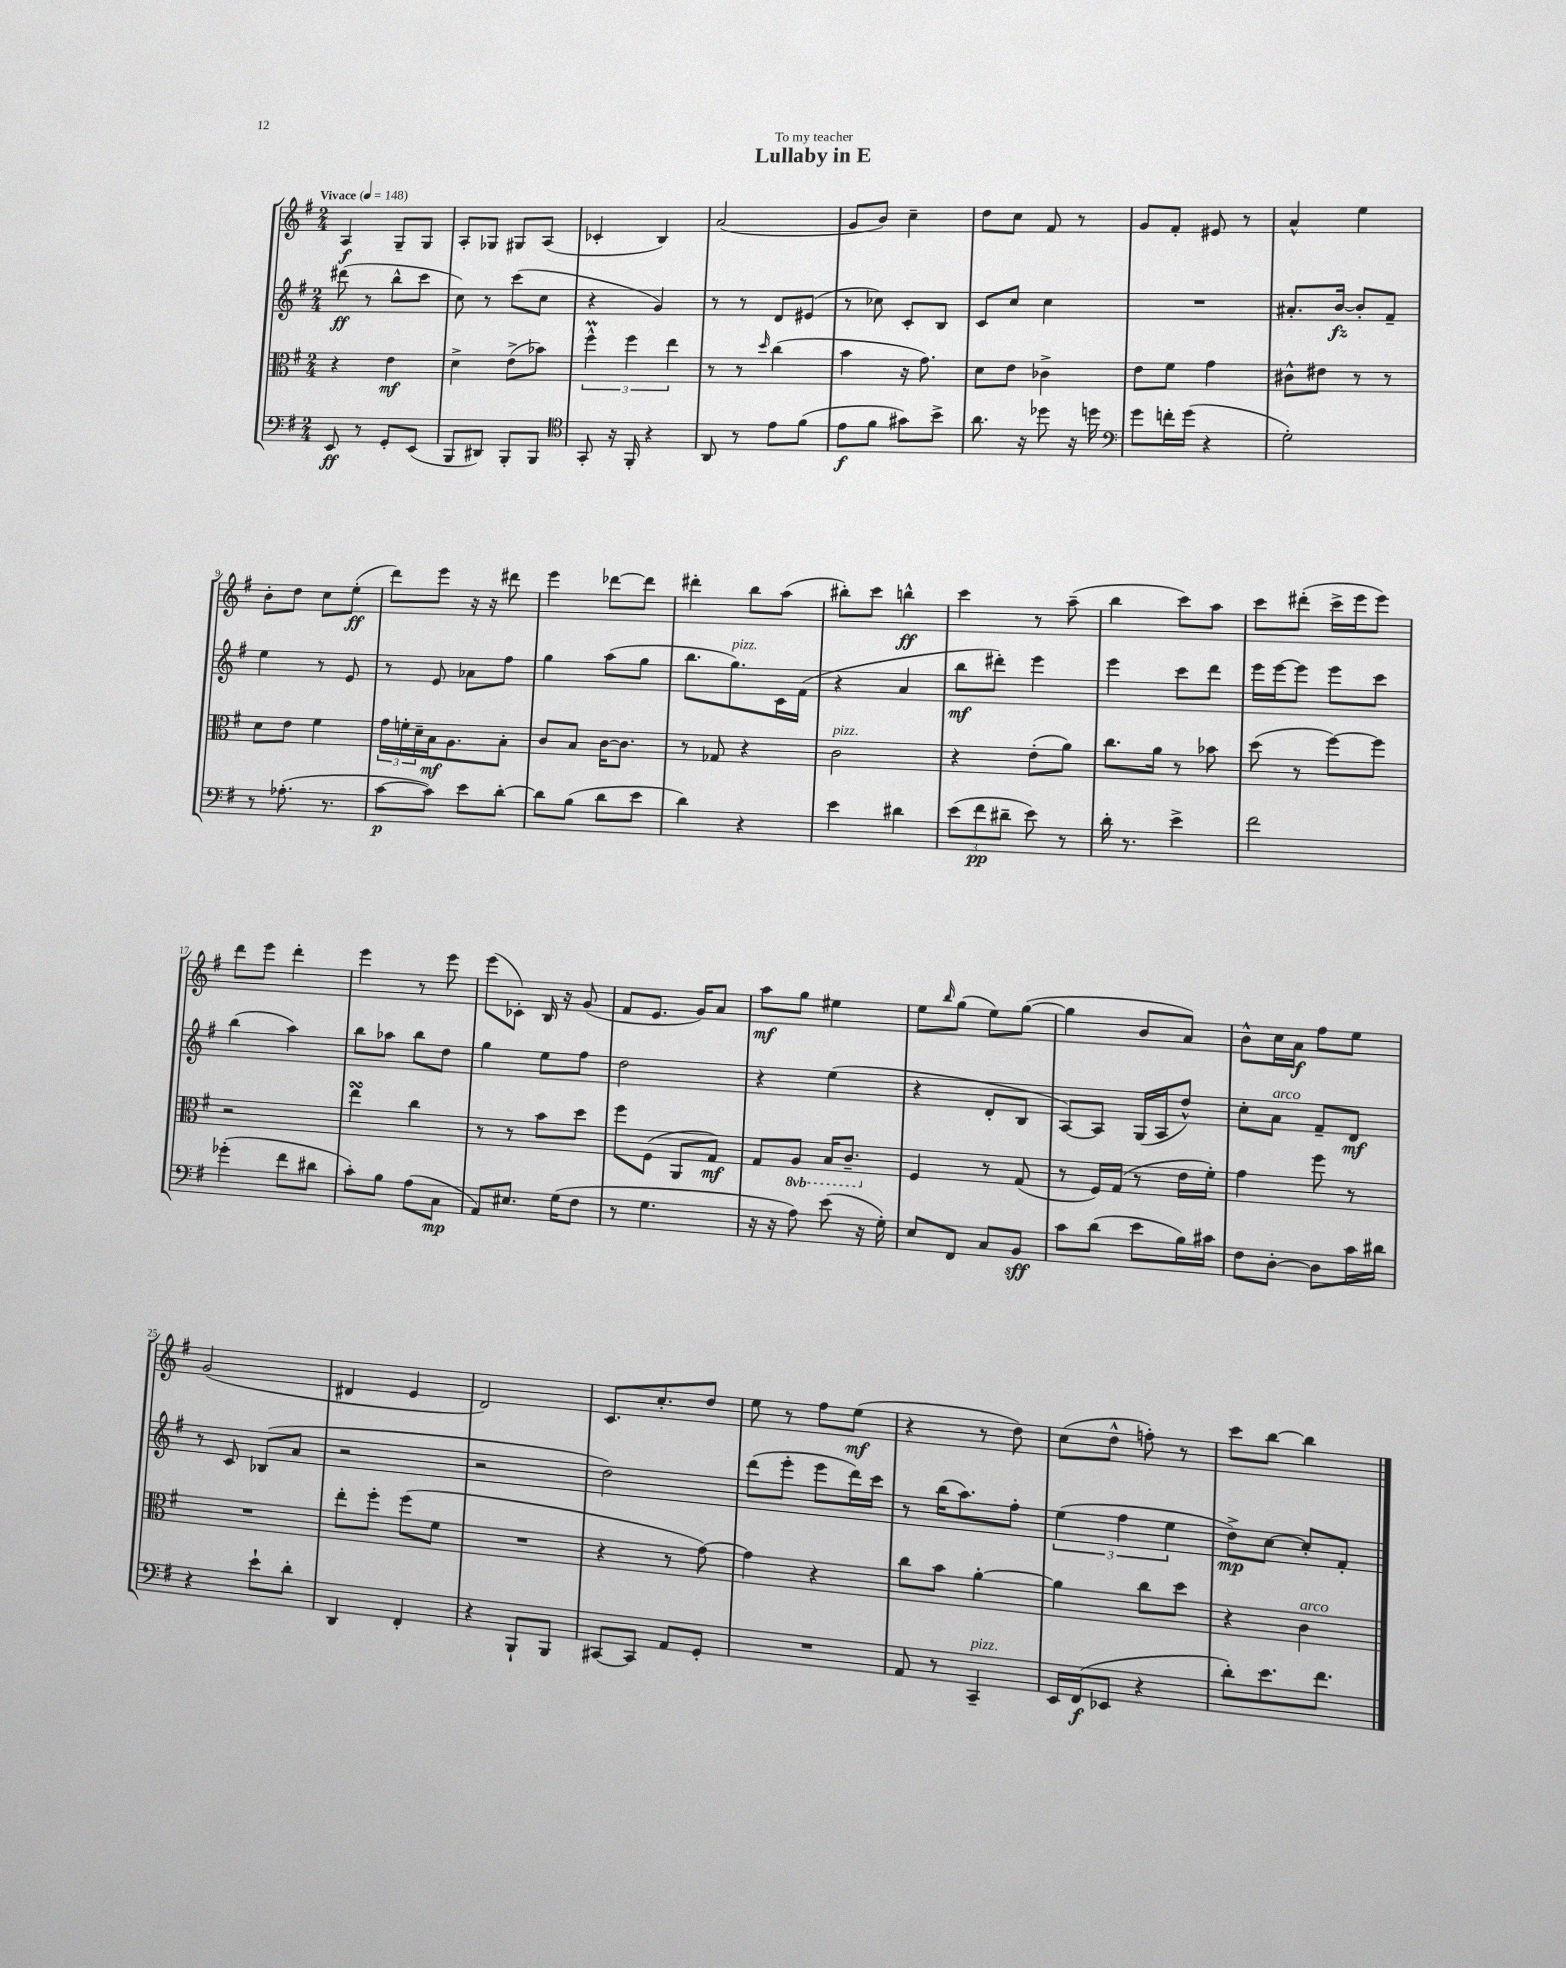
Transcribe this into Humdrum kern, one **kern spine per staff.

**kern	**dynam	**kern	**dynam	**kern	**dynam	**kern	**dynam
*part4	*part4	*part3	*part3	*part2	*part2	*part1	*part1
*staff4	*staff4	*staff3	*staff3	*staff2	*staff2	*staff1	*staff1
*clefF4	*	*clefC3	*	*clefG2	*	*clefG2	*
*k[f#]	*	*k[f#]	*	*k[f#]	*	*k[f#]	*
*M2/4	*	*M2/4	*	*M2/4	*	*M2/4	*
*MM148	*	*MM148	*	*MM148	*	*MM148	*
=1	=1	=1	=1	=1	=1	=1	=1
!	!	!	!	!	!	!LO:TX:a:B:t=Vivace	!
8EE/	ff	4r	.	(8ddd#X\	ff	4A/	f
8r	.	.	.	8r	.	.	.
8GG'/L	.	4e\	mf	8bb^^\L	.	8G~/L	.
(8EE/J	.	.	.	8ccc\J	.	8G/J	.
=2	=2	=2	=2	=2	=2	=2	=2
8BBB/L	.	4d^\	.	8cc\)	.	8A'/L	.
8DD#X/J)	.	.	.	8r	.	8G-X/J	.
8BBB'/L	.	(8e^\L	.	(8ccc\L	.	8G#X/L	.
8BBB/J	.	8b-X\J)	.	8cc\J	.	(8A/J	.
=3	=3	=3	=3	=3	=3	=3	=3
*clefC4	*	*	*	*	*	*	*
8GG'/	.	6ff#m^^\	.	4r	.	4c-X'/	.
16r	.	.	.	.	.	.	.
.	.	6ff#\	.	.	.	.	.
16FF#'/	.	.	.	.	.	.	.
4r	.	.	.	4g/)	.	4B/)	.
.	.	6ee\	.	.	.	.	.
=4	=4	=4	=4	=4	=4	=4	=4
8AA/	.	8r	.	8r	.	(2a/	.
8r	.	8r	.	8r	.	.	.
.	.	16qqdd/	.	.	.	.	.
8e\L	.	(4cc\	.	8d/L	.	.	.
(8f#\J	.	.	.	(8e#X/J	.	.	.
=5	=5	=5	=5	=5	=5	=5	=5
8e\L	f	4b\	.	8r	.	8g/L	.
8f#\J	.	.	.	8cc-X\)	.	8b/J)	.
8g#X\L)	.	16r	.	8c'/L	.	4cc~\	.
.	.	8.g\)	.	.	.	.	.
8b^\J	.	.	.	8B/J	.	.	.
=6	=6	=6	=6	=6	=6	=6	=6
8.a\	.	8d\L	.	8c/L	.	8dd\L	.
.	.	8e\J	.	8cc/J	.	8cc\J	.
16r	.	.	.	.	.	.	.
8dd-X\	.	4c-X^\	.	4cc\	.	8f#/	.
16r	.	.	.	.	.	8r	.
16ddn\	.	.	.	.	.	.	.
=7	=7	=7	=7	=7	=7	=7	=7
*clefF4	*	*	*	*	*	*	*
8g\L	.	8e\L	.	2r	.	8g/L	.
16fn'\L	.	8f#\J	.	.	.	8f#'/J	.
(16g\JJ	.	.	.	.	.	.	.
4r	.	4g\	.	.	.	8e#X/	.
.	.	.	.	.	.	8r	.
=8	=8	=8	=8	=8	=8	=8	=8
2G'\)	.	8c#X^^\L	.	8.a#X'/L	.	4a^^/	.
.	.	8e#X\J	.	.	.	.	.
.	.	.	.	[16b/Jk	fz	.	.
.	.	8r	.	8b'/L]	.	4ee\	.
.	.	8r	.	8f#~/J	.	.	.
!!LO:LB:g=z
=9	=9	=9	=9	=9	=9	=9	=9
8r	.	8d\L	.	4ee\	.	8b'\L	.
(8.A-X'\	.	8e\J	.	.	.	8dd\J	.
.	.	4f#\	.	8r	.	8cc\L	.
8.r	.	.	.	.	.	.	.
.	.	.	.	8e/	.	(8ee'\J	ff
=10	=10	=10	=10	=10	=10	=10	=10
[8c\L	p	24g\LL	.	8r	.	8ddd\L)	.
.	.	24fn'\	.	.	.	.	.
.	.	24d~\	.	.	.	.	.
8c\J])	.	16B\J	mf	8e/	.	8eee\J	.
.	.	8.A\	.	.	.	.	.
8e\L	.	.	.	8a-X\L	.	16r	.
.	.	.	.	.	.	16r	.
[8d'\J	.	8B'\J	.	8ff#\J	.	8ddd#X\	.
=11	=11	=11	=11	=11	=11	=11	=11
8d\L]	.	8c/L	.	4gg\	.	4eee\	.
(8B\J	.	8B/J	.	.	.	.	.
8d\L	.	[16c\KL	.	(8aa\L	.	[8ddd-X\L	.
.	.	8.c\J]	.	.	.	.	.
8e\J	.	.	.	8gg\J	.	8ddd-\J]	.
=12	=12	=12	=12	=12	=12	=12	=12
4d\)	.	8r	.	8.bb\L	.	4ddd#X'\	.
.	.	8G-X/	.	.	.	.	.
!	!	!	!	!LO:TX:a:i:t=pizz.	!	!	!
.	.	.	.	8.gg\)	.	.	.
4r	.	4r	.	.	.	8bb\L	.
.	.	.	.	16c\L	.	(8aa\J	.
.	.	.	.	(16f#\JJ	.	.	.
=13	=13	=13	=13	=13	=13	=13	=13
!	!	!LO:TX:a:i:t=pizz.	!	!	!	!	!
4e\	.	2c\	.	4r	.	8bb#X'\L)	.
.	.	.	.	.	.	8ccc\J	.
4d#X\	.	.	.	4a/	.	4bbn^^\	ff
=14	=14	=14	=14	=14	=14	=14	=14
(12e\L	.	4r	.	8bb\L	mf	4ccc\	.
12f#\	pp	.	.	.	.	.	.
.	.	.	.	8ddd#X'\J)	.	.	.
12d#X~\J	.	.	.	.	.	.	.
8e\)	.	(8e'\L	.	4eee\	.	8r	.
8r	.	8a\J)	.	.	.	(8aa~\	.
=15	=15	=15	=15	=15	=15	=15	=15
16d'\	.	8.cc\L	.	4eee\	.	4bb\	.
8.r	.	.	.	.	.	.	.
.	.	16a\Jk	.	.	.	.	.
4e^\	.	8r	.	8ccc\L	.	8ccc\L)	.
.	.	8b-X\	.	8ddd\J	.	8aa\J	.
=16	=16	=16	=16	=16	=16	=16	=16
2f#\	.	(8dd\	.	16eee\LL	.	8ccc\L	.
.	.	.	.	[16eee\J	.	.	.
.	.	8r	.	8eee\J]	.	(8ddd#X'\J	.
.	.	[8ff#\L)	.	8eee\L	.	16ccc^\LL	.
.	.	.	.	.	.	16eee\J	.
.	.	8ff#\J]	.	8ccc\J	.	8eee\J)	.
!!LO:LB:g=z
=17	=17	=17	=17	=17	=17	=17	=17
(4g-X'\	.	2r	.	(4bb\	.	8ddd\L	.
.	.	.	.	.	.	8eee\J	.
8f#\L	.	.	.	4aa\)	.	4ddd'\	.
8d#X\J	.	.	.	.	.	.	.
=18	=18	=18	=18	=18	=18	=18	=18
8c'\L)	.	4eesSSS\	.	8bb\L	.	4eee\	.
8B\J	.	.	.	8aa-X\J	.	.	.
(8A\L	.	4cc\	.	8bb\L	.	8r	.
8C\J	mp	.	.	8dd\J	.	8eee\	.
=19	=19	=19	=19	=19	=19	=19	=19
8AA/L)	.	8r	.	4gg\	.	(8eee\L	.
8.E#X/J	.	8r	.	.	.	8c-X'\J)	.
.	.	8b\L	.	8ee\L	.	16B/	.
(16G\KL	.	.	.	.	.	16r	.
8F#\J	.	8dd\J	.	8ff#\J	.	(8g/	.
=20	=20	=20	=20	=20	=20	=20	=20
8r	.	8ff#\L	.	2dd\	.	8f#/L	.
4.G\	.	(8F#\J	.	.	.	8.e/J	.
.	.	8AA/L	.	.	.	.	.
.	.	.	.	.	.	16g/KL)	.
.	.	8G/J)	mf	.	.	8a/J	.
=21	=21	=21	=21	=21	=21	=21	=21
16r	.	8G/L	.	4r	.	8aa\L	mf
16r	.	.	.	.	.	.	.
*	*	*8ba	*	*	*	*	*
8A\)	.	8AA/J	.	.	.	8gg\J	.
(8e\	.	16BB/KL	.	(4ee\	.	4ee#X\	.
.	.	8.C~/J	.	.	.	.	.
16r	.	.	.	.	.	.	.
16G'\)	.	.	.	.	.	.	.
=22	=22	=22	=22	=22	=22	=22	=22
*	*	*X8ba	*	*	*	*	*
8E/L	.	4F#/	.	4r	.	8ee\L	.
.	.	.	.	.	.	16qqbb/	.
8FF#/J	.	.	.	.	.	(8gg\J	.
8C/L	.	8r	.	8d'/L	.	8ee\L)	.
8BB/J	sff	(8G/	.	8B/J	.	([8gg\J	.
=23	=23	=23	=23	=23	=23	=23	=23
8c\L	.	8r	.	[8A/L)	.	4gg\]	.
(8d\J	.	16F#/LL)	.	8A/J]	.	.	.
.	.	(16G/JJ	.	.	.	.	.
8e\L	.	8r	.	(16G/LL	.	8b/L	.
.	.	.	.	16A/J	.	.	.
16B\L)	.	16e\LL	.	8dd^^/J)	.	8a/J)	.
16c#X\JJ	.	16f#'\JJ)	.	.	.	.	.
=24	=24	=24	=24	=24	=24	=24	=24
8F#\L	.	4g\	.	8cc'\L	.	8b^^\L	.
!	!	!	!	!LO:TX:a:i:t=arco	!	!	!
[8D'\J	.	.	.	8a\J	.	16cc\L	.
.	.	.	.	.	.	16a\JJ	f
8D\L]	.	8ff#\	.	8f#~/L	.	8ff#\L	.
16c\L	.	8r	.	8d/J	mf	8ee\J	.
16d#X\JJ	.	.	.	.	.	.	.
!!LO:LB:g=z
=25	=25	=25	=25	=25	=25	=25	=25
4r	.	2r	.	8r	.	(2g/	.
.	.	.	.	8c/	.	.	.
8e`\L	.	.	.	(8B-X/L	.	.	.
8d'\J	.	.	.	8a/J	.	.	.
=26	=26	=26	=26	=26	=26	=26	=26
4DD/	.	8ee'\L	.	2r	.	4d#X/	.
.	.	8ff#'\J	.	.	.	.	.
4FF#'/	.	(8ff#\L	.	.	.	4e/	.
.	.	8f#\J	.	.	.	.	.
=27	=27	=27	=27	=27	=27	=27	=27
4r	.	2r	.	2r	.	2d/)	.
8BBB`/L	.	.	.	.	.	.	.
8BBB/J	.	.	.	.	.	.	.
=28	=28	=28	=28	=28	=28	=28	=28
[8CC#X/L	.	4r	.	2dd\)	.	8.c/L	.
8CC#/J]	.	.	.	.	.	.	.
.	.	.	.	.	.	8.cc'/	.
8AA/L	.	8r	.	.	.	.	.
8GG'/J	.	[8g\)	.	.	.	8dd/J	.
=29	=29	=29	=29	=29	=29	=29	=29
2r	.	4g\]	.	(8ddd\L	.	8ee\	.
.	.	.	.	8eee'\J	.	8r	.
.	.	4r	.	8eee\L	.	8ff#\L	.
.	.	.	.	16ddd\L)	.	(8ee\J	mf
.	.	.	.	16ccc\JJ	.	.	.
=30	=30	=30	=30	=30	=30	=30	=30
8AA/	.	8cc\L	.	8r	.	4r	.
8r	.	8b\J	.	(16bb\KL	.	.	.
.	.	.	.	8.aa\)	.	.	.
!LO:TX:a:i:t=pizz.	!	!	!	!	!	!	!
4CC~/	.	[4a'\	.	.	.	8r	.
.	.	.	.	8ff#'\J	.	8dd\)	.
=31	=31	=31	=31	=31	=31	=31	=31
16EE/LL	.	4a\]	.	(6ee\	.	(8cc\L	.
(16FF#/J	f	.	.	.	.	.	.
8EE-X/J	.	.	.	.	.	8dd^^\J	.
.	.	.	.	6ff#\	.	.	.
4r	.	8cc\L	.	.	.	8ffn'\)	.
.	.	.	.	6ee\	.	.	.
.	.	8dd\J	.	.	.	8r	.
=32	=32	=32	=32	=32	=32	=32	=32
8d'\L)	.	4r	.	8dd^\L)	mp	8ccc\L	.
8.e\	.	.	.	[8cc\J	.	[8bb\J	.
!	!	!LO:TX:a:i:t=arco	!	!	!	!	!
.	.	4c\	.	8cc'/L]	.	4bb\]	.
8.f#\J	.	.	.	.	.	.	.
.	.	.	.	8f#'/J	.	.	.
==	==	==	==	==	==	==	==
*-	*-	*-	*-	*-	*-	*-	*-
